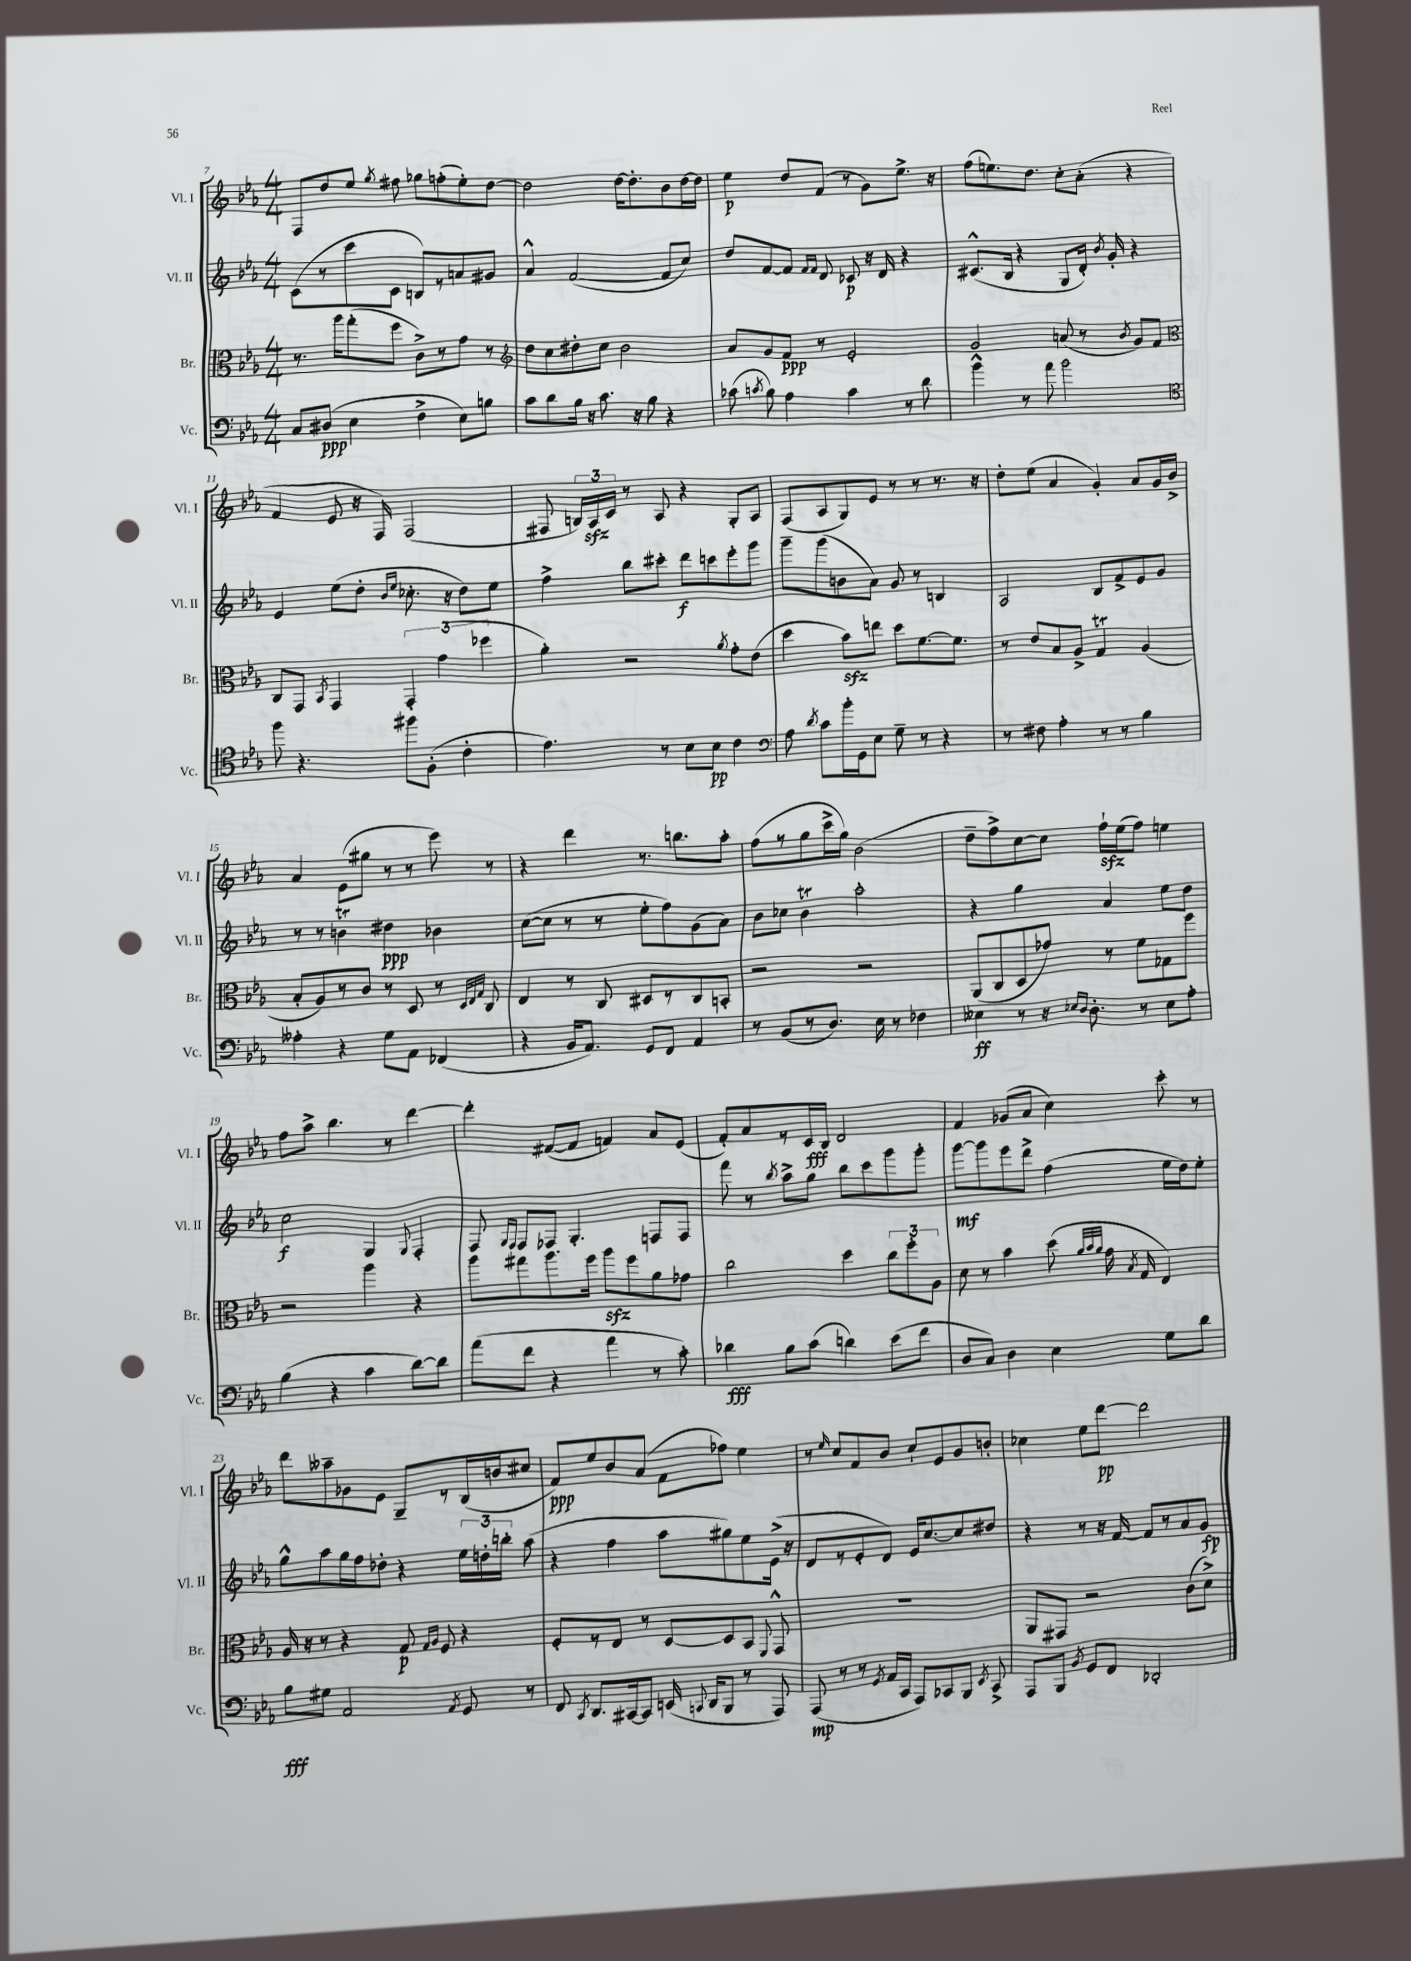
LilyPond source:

<<
\new StaffGroup <<
\new Staff = "s0" \with { instrumentName = "Vl. I" shortInstrumentName = "Vl. I" } {
    \clef treble \key ees \major \numericTimeSignature \time 4/4
    \autoBeamOff f8[ d''8 ees''8] \acciaccatura { g''8 } fis''8 ges''8[ f''8-.( ees''8-.) d''8]~ |
    d''2 d''16[~ d''8.-. bes'8 d''16~ d''16] |
    ees''4\p d''8[ f'8]( r8 g'8[) ees''8.]-> r16 |
    f''8[( e''8.) d''8.] c''8[-. aes'8]-.( r4 |
    f'4 ees'8 r16 f16) f2( |
    fis8 \tuplet 3/2 { b16[) aes16\sfz c'16] } r8 aes8 r4 g8[-. aes8] |
    f8[( aes8 g8) ees'8] r8 r8 r8. r16 |
    d''8[-. ees''8]( aes'4 g'4-.) aes'8[ g'16 bes'16]-> |
    aes'4 ees'8[( gis''8] r8 r8 ees'''8) r8 |
    r4 d'''4 r8. b''8.[ aes''8]-. |
    f''8[( r8 g''8 c'''16-> g''16]) bes'2( |
    d''8[-- f''8->) c''8~ c''8] f''16[-!\sfz ees''16( f''8]) e''4 |
    f''8[ aes''8]-> bes''4. r8 d'''4~ |
    d'''4-. fis'8[~( fis'8] f'4) aes'8[ ees'8]( |
    f'8[-.) aes'8 r8 c'16\fff bes16] d'2 |
    f'4 ges'8[( aes'8] c''4) c'''8-. r8 |
    d'''8[ aeses''8-- ges'8 ees'8] g8[-- r8 bes16( b'16 cis''8] |
    f'8[\ppp) ees''8 bes'8 aes'8]( f'8[ fes''8]) ees''4 |
    r8 \grace { ees''16 } c''8[ f'8 bes'8] c''8[-! ees'8 g'8 b'8]-. |
    ces''4 ees''8[ d'''8]~\pp d'''2 \bar "|." |
}
\new Staff = "s1" \with { instrumentName = "Vl. II" shortInstrumentName = "Vl. II" } {
    \clef treble \key ees \major \numericTimeSignature \time 4/4
    \autoBeamOff c'8[( r8 c'''8 c'8] b8[) r8 a'8 gis'8] |
    aes'4-^ f'2~( f'8[ c''8]) |
    d''8[ f'8~ f'8] \grace { f'16[ f'16] } d'8 ces'8\p r16 d'16 r4 |
    cis'8.[-^( bes16] r4 g8[ d'16]-.) \acciaccatura { bes'8 } g'16-. r4 |
    ees'4 ees''8[( d''8]-. \grace { bes'16[ ees''16] } ces''8.-. r16 d''8[) ees''8] |
    f''4-> bes''8[ cis'''8]-. d'''8[\f c'''8 ees'''8-. g'''8] |
    g'''8[-- g'''8( b'8 aes'8]) g'8 r8 b4 |
    aes2 bes8[ f'8-> ees'8 g'8] |
    r8 r8 b'4\trill dis''4\ppp bes'4 |
    c''8[~( c''8] r8 r8 ees''8[-. f''8) g'8( aes'8]) |
    bes'8[ ces''8] bes'4\trill aes''2-. |
    r4 g''4 aes'4 ees''8[ d''8] |
    c''2\f g4 \appoggiatura { g8 } f4-. |
    f8 \grace { g16[ f16] } f8[ fes8] g4.-. f8[ f8] |
    f'''8 r8 \acciaccatura { bes''8 } aes''8[-> g''8] bes''8[ c'''8 g'''8 g'''8]-. |
    g'''8[~\mf g'''8 ees'''8 d'''8]-> f''4( ees''16[ d''16) ees''8]-. |
    g''8[-^ aes''8 g''16 f''16 des''8]-. r4 \tuplet 3/2 { ees''16[ d''16-. b''16]-. } aes''8( |
    r4 f''4 aes''8[ gis''8) ees''8 ees'16]->( r16 |
    d'8[ r8 ees'8-. d'8]) ees'16[ c''8.~ c''8 dis''8] |
    r4 r8 r16 f'16~ f'8[ r8 aes'8 g'8]\fp \bar "|." |
}
\new Staff = "s2" \with { instrumentName = "Br." shortInstrumentName = "Br." } {
    \clef alto \key ees \major \numericTimeSignature \time 4/4
    \autoBeamOff r8. aes''16[ g''8-.( f''8] c'8[->) r8 g'8] r8 |
    \clef treble d''8[ c''8 dis''8-. c''8] bes'2 |
    aes'8[ g'8 f'8]\ppp r8 ees'2-. |
    g'2 a'8( r8 \acciaccatura { bes'8 } g'8[) f'8] |
    \clef alto c8[ g,8] \acciaccatura { bes,8 } g,4 \tuplet 3/2 { g,4-. g'4( fes''4 } |
    aes'4-.) r2 \acciaccatura { aes'8 } g'8[-. ees'8]( |
    d''4 bes'8[\sfz) e''8] d''8[ f'8.~ f'8.] |
    r8 ees'8[ bes8 aes8]-> g4\trill aes4( |
    bes8[-. aes8) r8 c'8] r8 d8 r8 \grace { d32[ ees32 g32] } c8 |
    ees4 r8 c8 dis8[ r8 c8 b,8]-. |
    r2 r2 |
    aes,8[( c8 d8 ges'8]) r8 f'8[ ges8 f''8] |
    r2 aes''4 r4 |
    aes''8[ gis''8 aes''8. f''16] aes''8[\sfz f''8 aes'8 ges'8] |
    c''2 d''4 \tuplet 3/2 { c''8[ f''8-. aes8] } |
    d'8 r8 bes'4 d''8( \grace { aes'32[ bes'32 aes'32] } g'16 \acciaccatura { bes8 } g16 ees4) |
    aes16 r16 r8 r4 g8\p \grace { g16[ aes16] } f8 r4 |
    f8[-. r8 ees8] r8 d8[~ d8 bes,8] \appoggiatura { f,8 } g,8-^ |
    R1 |
    aes,8[ gis,8] r2 c'8[( d'8]->) \bar "|." |
}
\new Staff = "s3" \with { instrumentName = "Vc." shortInstrumentName = "Vc." } {
    \clef bass \key ees \major \numericTimeSignature \time 4/4
    \autoBeamOff c8[ dis8]\ppp( ees4 f4-> ees8[) b8] |
    c'8[ d'8 bes16] r16 c'8. r16 bes8 r4 |
    ces'8( \acciaccatura { c'8 } bes8) aes4 c'4 r8 d'8 |
    bes'4-^ r8 aes'8 bes'2 |
    \clef tenor f''8 r4. fis''8[ f8]-.( c'4-. |
    ees'4.) r8 bes8[ bes8]\pp c'4 |
    \clef bass aes8 \acciaccatura { d'8 } c'8[ bes'16-. g,16 ees8] g8-- r8 r4 |
    r8 fis8 aes4-. r8 r8 bes4 |
    aeses4-. r4 g8[ aes,8] fes,4( |
    r4 bes,16[ aes,8.]) g,8[ f,8] aes,4 |
    r8 bes,8[( r8 d8.]) ees16 r8 fes4 |
    eeses4\ff r8 r16 \grace { ees16[ d16] } d8.-. r8 ees8[ aes8]-. |
    bes4( r4 c'4 d'8[~) d'8] |
    aes'8[( f'8] r4 aes'4 r8 c'8-.) |
    des'4\fff bes8[ c'8]( d'4) ees'8[( f'8] |
    d8[ c8]) d4 ees4 g8[ d'8] |
    bes8[\fff gis8] aes,2 \acciaccatura { aes,8 } g,8 r8 |
    f,8 \acciaccatura { c,8 } d,8.[ cis,16~ cis,8] e,16( \appoggiatura { c,8 } d,16[ bes,,8] r8 aes,,8) |
    aes,,8\mp( r8 r8 \acciaccatura { g,8 } aes,16[ c,16] aes,,8[) ces,8 bes,,8] \acciaccatura { ees,8 } ces,8-> |
    aes,,8[ bes,,8] \acciaccatura { bes,8 } g,8[ f,8] des,2-. \bar "|." |
}
>>
>>
\layout { \context { \Score currentBarNumber = #7 } }
